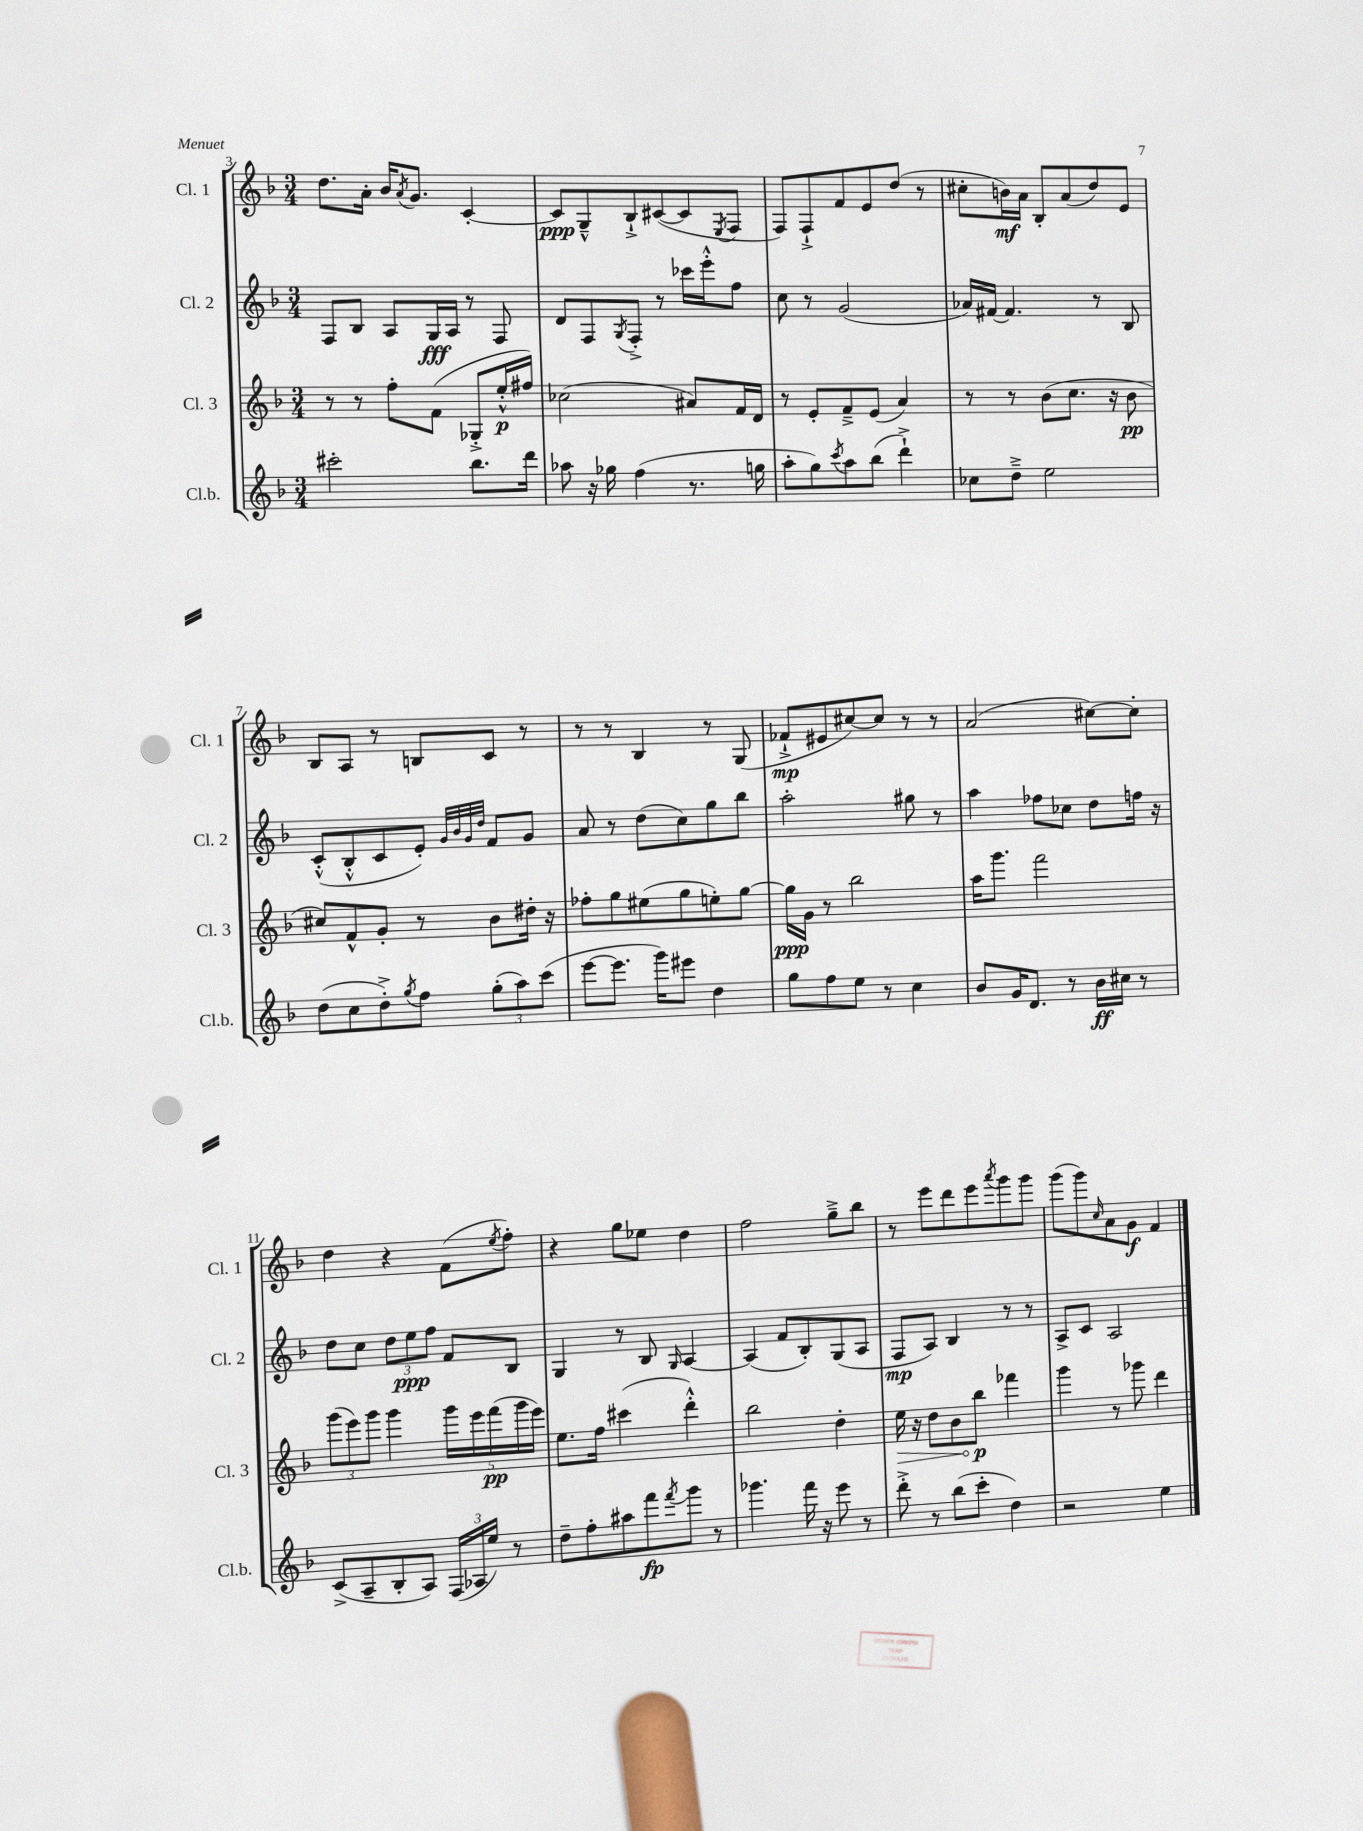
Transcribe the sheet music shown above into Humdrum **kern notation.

**kern	**kern	**kern	**kern
*staff4	*staff3	*staff2	*staff1
*clefG2	*clefG2	*clefG2	*clefG2
*k[b-]	*k[b-]	*k[b-]	*k[b-]
*M3/4	*M3/4	*M3/4	*M3/4
2ccc#'\	8r	8F/L	8.dd\L
.	8r	8B-/J	.
.	.	.	16a'\Jk
.	8ff'\L	8A/L	16b-/LK
.	.	.	8qa/
.	.	.	8.g/J
.	(8f\J	16G/L	.
.	.	16A/JJ	.
8.bb-\L	8G-'^/L	8r	[4c'/
.	16ee'^^/L	8F/	.
16ddd\Jk	16ff#/JJ)	.	.
=	=	=	=
8aa-\	(2cc-\	8d/L	8c/]L
16r	.	8F/	8G~^^/
16gg-\	.	.	.
.	.	8qG/	.
(4ff\	.	8F'^/J	8B-`^/
.	.	8r	([8c#/
8.r	8a#/L)	16ccc-\LL	8c#/]
.	.	16eee'^^\J	.
.	.	.	8qE/
.	16f/L	8ff\J	8F/J
16gg\	16d/JJ	.	.
=	=	=	=
8aa'\L	8r	8cc\	8F/L)
8gg\)	8e'/L	8r	8F`^/
8qccc/	.	.	.
8aa\	8f~^/	(2g/	8f/
(8bb-\J	(8e/J	.	8e/
4ddd`^\)	4a/)	.	(8dd/J
.	.	.	8r
=	=	=	=
8cc-\L	8r	16a-/LL)	8cc#'\L
.	.	[16f#/JJ	.
8dd~^\J	8r	4.f#/]	16b\L)
.	.	.	16a\JJ
2ee\	(8b-\L	.	8B-'/L
.	8.cc\J	.	(8a/
.	.	8r	8dd/)
.	16r	.	.
.	8b-\	8B-/	8e/J
=	=	=	=
(8dd\L	8cc#/L)	(8c'^^/L	8B-/L
8cc\	8f^^/	8B-'^^/	8A/J
8dd'^\)	8g'/J	8c/	8r
8qgg/	.	.	.
8ff\J	8r	8e'/J)	8B/L
.	.	32qqg/LLL	.
.	.	32qqb-/	.
.	.	32qqg/	.
.	.	32qqdd/JJJ	.
(12gg'\L	8b-\L	8f/L	8c/J
12aa\)	.	.	.
.	16dd#'\Jk	8g/J	8r
(12ccc\J	.	.	.
.	16r	.	.
=	=	=	=
[8eee\L	8ff-'\L	8a/	8r
8.eee\]J	8gg\	8r	8r
.	(8ee#\	(8dd\L	4B-/
16ggg\LK)	.	.	.
8eee#\J	8gg\	8cc\)	.
4dd\	8ee'\)	8gg\	8r
.	[8gg\J	8bb-\J	(8G/
=	=	=	=
8gg\L	16gg\]LL	2aa'\	8f-`^/L
.	16g\JJ	.	.
8ff\	8r	.	8e#/
8ee\J	2bb-\	.	[8cc#/)
8r	.	.	8cc#/]J
4cc\	.	8gg#\	8r
.	.	8r	8r
=	=	=	=
8b-/L	16aa\LK	4aa\	(2a/
.	8.ggg\J	.	.
16g/K	.	.	.
8.d/J	.	.	.
.	2fff\	8ff-\L	.
8r	.	8cc-\J	.
16b-\LL	.	8dd\L	[8cc#\L)
16cc#\JJ	.	.	.
8r	.	16ff\Jk	8cc#'\]J
.	.	16r	.
=	=	=	=
(8c^/L	(12ggg\L	8dd\L	4dd\
.	12eee\)	.	.
8A~/	.	8cc\J	.
.	12ggg\J	.	.
8B-'/	4ggg\	12dd\L	4r
.	.	12ee\	.
8A/J)	.	.	.
.	.	12ff\J	.
(24F/LL	20ggg\LL	8f/L	(8f\L
24A-/	.	.	.
.	20eee\	.	.
24ee/JJ)	.	.	.
.	(20fff\	.	.
.	.	.	8qee/
8r	.	8B-/J	8ff'\J)
.	20ggg\	.	.
.	20eee\JJ)	.	.
=	=	=	=
8dd~\L	8.ee\L	4G/	4r
8ff'\	.	.	.
.	16ff\Jk	.	.
8aa#\	(4ccc#\	8r	8gg\L
8fff\	.	8B-/	8ee-\J
8qfff/	.	16qqG/	.
8ggg\J	4ddd'^^\)	[4A/	4dd\
8r	.	.	.
=	=	=	=
4.ggg-\	2bb-\	(4A/]	2ff\
.	.	8f/L	.
16fff\	.	8B-'/)	.
16r	.	.	.
8eee\	4dd'\	(8G/	8gg~^\L
8r	.	8A/J	8bb-\J
=	=	=	=
8ddd'^\	16ee\	8F/L	8r
.	16r	.	.
8r	8dd\L	8A/J)	8eee\L
(8bb-\L	8b-\	4B-/	8ddd\
8ccc'\J	8bb-\J	.	8eee\
.	.	.	8qaaa/
4dd\)	4fff-\	8r	8ggg\
.	.	8r	8ggg\J
=	=	=	=
2r	4ggg\	8A^/L	(8ggg\L
.	.	8c/J	8ggg\)
.	.	.	16qqcc/
.	8r	2A/	8a\
.	8ggg-\	.	8g\J
4ee\	4ddd\	.	4f/
==	==	==	==
*-	*-	*-	*-
